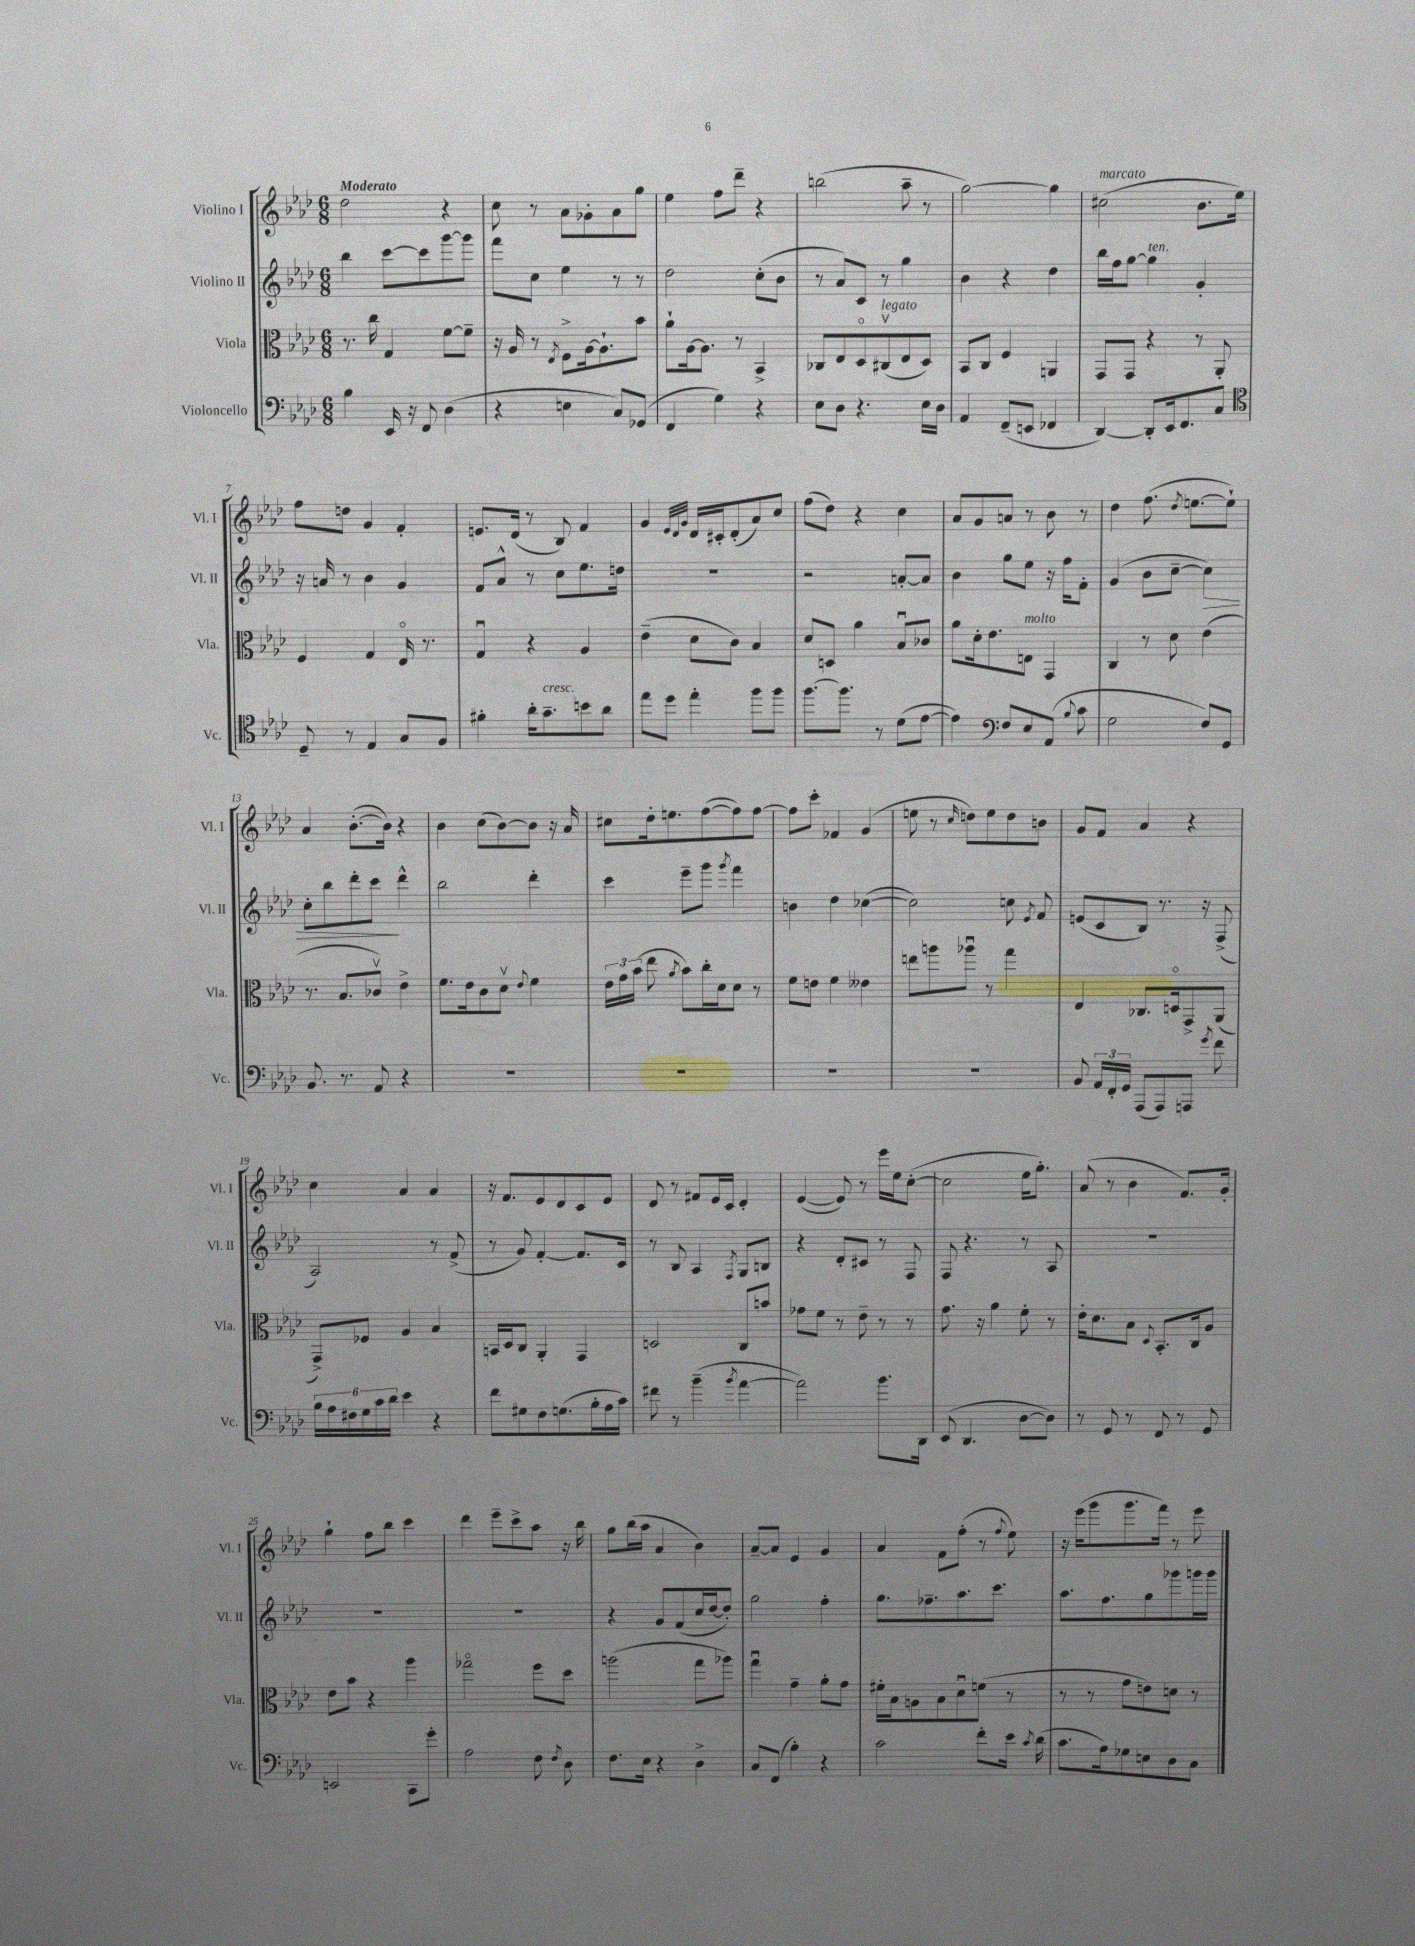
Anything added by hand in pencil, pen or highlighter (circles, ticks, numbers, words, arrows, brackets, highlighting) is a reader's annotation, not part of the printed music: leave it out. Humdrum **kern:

**kern	**kern	**kern	**dynam	**kern
*part4	*part3	*part2	*part2	*part1
*staff4	*staff3	*staff2	*staff2	*staff1
*I"Violoncello	*I"Viola	*I"Violino II	*	*I"Violino I
*I'Vc.	*I'Vla.	*I'Vl. II	*	*I'Vl. I
*clefF4	*clefC3	*clefG2	*	*clefG2
*k[b-e-a-d-]	*k[b-e-a-d-]	*k[b-e-a-d-]	*	*k[b-e-a-d-]
*M6/8	*M6/8	*M6/8	*	*M6/8
=1	=1	=1	=1	=1
!	!	!	!	!LO:TX:a:B:t=Moderato
4B-\	8.r	4bb-\	.	2dd-\
.	16cc\	.	.	.
16EE-/	4G/	[8ccc\L	.	.
16r	.	.	.	.
8FF/	.	8ccc\]	.	.
(4D-\	[8f\L	[8ggg\	.	4r
.	8f~\J]	8ggg\J]	.	.
=2	=2	=2	=2	=2
4r	16r	8fff\L	.	8cc\
.	16A-/	.	.	.
.	8r	8cc\J	.	8r
.	8qE-/	.	.	.
4En\	8F^\L	4ee-\	.	8a-\L
.	[16A-\k	.	.	8g-X'\
.	8.A-`\]	.	.	.
8C/L)	.	8r	.	8a-\
(8GG-X/J	8b-\J	8r	.	8gg\J
=3	=3	=3	=3	=3
4FF/	8a-`\L	2dd-\	.	4ee-\
.	[16A-\k	.	.	.
.	8.A-\J]	.	.	.
4G\)	.	.	.	8ff\L
.	8r	.	.	8ddd-~\J
4r	4BB-^/	(8cc'\L	.	4r
.	.	8b-\J	.	.
=4	=4	=4	=4	=4
8E-\L	8C-X/L	8r	.	(2bbn\
8D-\J	8E-/	8a-/L)	.	.
4.r	8D-/	8c/J	.	.
!	!LO:TX:a:i:t=legato	!	!	!
.	(8C#Xv/	8r	.	.
.	8E-/	4gg\	.	8aa-~\
16E-\LL	8D-/J)	.	.	8r
16D-\JJ	.	.	.	.
=5	=5	=5	=5	=5
4AA-/	8BB-/L	4b-\	.	[2gg\)
.	8C/J	.	.	.
(8FF~/L	4F/	4r	.	.
8EEn/J	.	.	.	.
4FF-X/	4AAn/	4dd-\	.	4gg\]
=6	=6	=6	=6	=6
!	!	!	!	!LO:TX:a:i:t=marcato
[4DD-/)	8GG/L	16bb-\LL	.	(2cc#X\
.	.	16ff\J	.	.
.	8GG/J	[8gg\J	.	.
!	!	!LO:TX:a:i:t=ten.	!	!
8DD-'/L]	4r	4gg\]	.	.
16EE-/k	.	.	.	.
8.FF/	.	.	.	.
.	8r	4g'/	.	8.b-\L
8C/J	8AA-'/	.	.	.
.	.	.	.	16ee-\Jk)
!!LO:LB:g=z
=7	=7	=7	=7	=7
*clefC4	*	*	*	*
8D-~/	4F/	16r	.	8ff\L
.	.	16an/	.	.
8r	.	8r	.	8ddn\J
4E-/	4G/	4b-\	.	4g/
8G/L	16E-/	4g/	.	4f'/
.	8.r	.	.	.
8F/J	.	.	.	.
=8	=8	=8	=8	=8
4f#X'\	4Gu/	8f/L	.	8.en/L
.	.	8a-^^/J	.	.
.	.	.	.	(16d-/Jk
16a-'\KL	4r	8r	.	8r
!LO:TX:a:i:t=cresc.	!	!	!	!
8.g~\	.	.	.	.
.	.	8cc\L	.	8B-/)
8bn\	4A-/	8.ee-\	.	4f/
8a-\J	.	.	.	.
.	.	16ddn\Jk	.	.
=9	=9	=9	=9	=9
8ee-\L	(4e-~\	2.r	.	4g/
8dd-\J	.	.	.	.
.	.	.	.	32qqe-/LLL
.	.	.	.	32qqd-/
.	.	.	.	32qqg/JJJ
4ee-'\	8d-\L	.	.	16d-/LL
.	.	.	.	16c#X'/J
.	8c\J)	.	.	(8d-'/
8ff\L	4B-/	.	.	8a-/)
8ff\J	.	.	.	8cc/J
=10	=10	=10	=10	=10
[8.ff\L	8d-/L	2r	.	(8ff\L
.	8Dn/J	.	.	8dd-\J)
8.ff\J]	.	.	.	.
.	4a-\	.	.	4r
8r	.	.	.	.
(8d-\L	8B-u/L	[8an'/L	.	4cc\
[8e-\J	8c-X/J	8a/J]	.	.
=11	=11	=11	=11	=11
4e-\])	8a-\L	4b-\	.	8a-/L
.	16d-'\k	.	.	8g/
.	8.e-\	.	.	.
*clefF4	*	*	*	*
8F/L	.	8gg\L	.	8an/J
!	!LO:TX:a:i:t=molto	!	!	!
8E-/	8En\J	8ee-\J	.	8r
(8AA-/J	4GG/	16r	.	8b-\
.	.	16ff\KL	.	.
8qqB-/	.	.	.	.
8c\	.	8f'\J	.	8r
=12	=12	=12	=12	=12
2G\	4C/	(4g/	.	4dd-\
.	8r	8b-\L	.	(8.ff\
.	8d-\	[8cc~\J	.	.
.	.	.	.	8qdd-/
.	.	.	.	[8.een\L
!	!	!	!LO:HP:b	!
8F/L)	(4e-\	4cc\])	>	.
8GG/J	.	.	.	8ee`\J])
!!LO:LB:g=z
=13	=13	=13	=13	=13
8.BB-/	8.r	8cc'\L	.	4a-/
.	.	8bb-\	.	.
8.r	8.B-/L	.	.	.
.	.	8ddd-'\	.	([8.b-'\L
8AA-/	8c-Xv/J)	8ccc\J	.	.
.	.	.	.	16b-\Jk])
4r	4e-^\	4ddd-^^\	]	4r
=14	=14	=14	=14	=14
2.r	8.f\L	2bb-\	.	4b-\
.	16e-\k	.	.	.
.	8c\	.	.	(8cc\L
.	8d-v\J	.	.	[8b-\)
.	8qqe-/	.	.	.
.	4f\	4ddd-'\	.	8b-\J]
.	.	.	.	16r
.	.	.	.	16a-/
=15	=15	=15	=15	=15
2.r	24e-\LL	4ccc\	.	8cc#X\L
.	24g\	.	.	.
.	(24b-\JJ	.	.	.
.	8ee-\	.	.	16dd-'\k
.	.	.	.	8.een\
.	8qa-/	.	.	.
.	8b-\L)	8eee-~\L	.	.
.	16cc'\L	8ggg\J	.	([8ff\
.	16d-\J	.	.	.
.	.	8qggg/	.	.
.	8d-\J	4fff\	.	8ff\])
.	8r	.	.	[8ff\J
=16	=16	=16	=16	=16
2.r	8f\L	4bn\	.	8ff\L]
.	8en\J	.	.	8ccc'\J
.	4f\	4dd-\	.	4f-X/
.	4e--X\	([4cc-X\	.	(4g/
=17	=17	=17	=17	=17
2.r	8een\L	2cc-\])	.	8een\
.	8aan\	.	.	8r
.	.	.	.	16qqcc/
.	8aa-Xu\J	.	.	8ddn\L)
.	8r	.	.	8ee\
.	4gg\	8ccn\	.	8dd\
.	.	8qe-/	.	.
.	.	8f/	.	8bn\J
=18	=18	=18	=18	=18
8BB-/	4E-/	(8en/L	.	8g/L
24AA-/LL	.	8c/	.	8f/J
24FF'/	.	.	.	.
24GG/JJ	.	.	.	.
(8AAA-/L	8.C-X/L	8B-/J)	.	4a-/
8AAA-/)	.	8.r	.	.
.	16Dn/k	.	.	.
8AAAn/J	8GG^/	.	.	4r
.	.	16r	.	.
8qg/	.	.	.	.
8f\	(8AA-/J	(8F^/	.	.
!!LO:LB:g=z
=19	=19	=19	=19	=19
24B-\LL	8GG^/L)	2A-/)	.	4cc\
24A-\	.	.	.	.
24F#X\	.	.	.	.
24G\	8F-X/J	.	.	.
24c\	.	.	.	.
24d-\JJ	.	.	.	.
4e-\	4A-/	.	.	4a-/
4r	4B-/	8r	.	4a-/
.	.	(8f^/	.	.
=20	=20	=20	=20	=20
8f\L	16BBn/LL	8r	.	16r
.	16D-/J	.	.	8.f/L
8G#X\	8C/J	8g/)	.	.
8F\	4AA-'/	[4f'/	.	8e-/
(8.Gn\	.	.	.	8d-/
.	4GG/	8.f/L]	.	8c/
16B-'\L	.	.	.	.
16A-\	.	.	.	8e-/J
16c\JJ)	.	16c/Jk	.	.
=21	=21	=21	=21	=21
8f#X\	2Dn/	8r	.	8d-/
8r	.	8B-/	.	8r
(4b-~\	.	4A-/	.	8f#X/L
.	.	.	.	16e-/L
.	.	.	.	16c/JJ
8qb-/	.	8qF/	.	.
[4a-\	8C/L	8G/L	.	4d-'/
.	8bn/J	8Bn/J	.	.
=22	=22	=22	=22	=22
2a-\])	8g-X\L	4r	.	([4e-/
.	8f\J	.	.	.
.	8r	8d-'/L	.	8e-/])
.	8e-~\	8c#X/J	.	8r
8.b-\L	8r	8r	.	16eee-\LL
.	.	.	.	16ee-\J
.	8r	8F/	.	([8cc'\J
16DD-\Jk	.	.	.	.
=23	=23	=23	=23	=23
(8EE-/	8.g\	8F/	.	2cc\]
4.DD-/	.	4.r	.	.
.	16r	.	.	.
.	4a-\	.	.	.
[8D-\L	8f'\	8r	.	16ee-\KL
.	.	.	.	8.gg'\J)
8D-\J])	8r	8A-/	.	.
=24	=24	=24	=24	=24
8r	16e-'\KL	2.r	.	(8a-/
.	8.d-\	.	.	.
8GG/	.	.	.	8r
8r	8B-\J	.	.	4b-\
.	8qqD-/	.	.	.
8FF/	8.BB-'/L	.	.	.
8r	.	.	.	8.f/L)
.	16C/k	.	.	.
8GG/	8A-/J	.	.	.
.	.	.	.	16g'/Jk
!!LO:LB:g=z
=25	=25	=25	=25	=25
2EEn/	8e-\L	2.r	.	4gg`\
.	8b-\J	.	.	.
.	4r	.	.	8ff\L
.	.	.	.	8bb-\J
8CC\L	4aa-\	.	.	4ccc\
8g'\J	.	.	.	.
=26	=26	=26	=26	=26
2A-\	2gg-X\	2.r	.	4ddd-\
.	.	.	.	8eee-~\L
.	.	.	.	8ccc^\
8F\	8ff\L	.	.	8aa-\J
8qF/	.	.	.	.
8D-\	8dd-\J	.	.	16r
.	.	.	.	16bb-\
=27	=27	=27	=27	=27
8.F\L	(2aan\	4r	.	8gg\L
.	.	.	.	(16bb-\L
16E-\Jk	.	.	.	16aa-\JJ
4r	.	8g/L	.	4a-/
.	.	(8f/	.	.
4D-^\	8gg\L	16cc/L	.	4b-\)
.	.	[16dd-/J	.	.
.	8aa-X\J)	8dd-'/J])	.	.
=28	=28	=28	=28	=28
8C/L	4ggu\	2gg\	.	[8a-~/L
(8FF/J	.	.	.	8a-/J]
4B-'\)	4g~\	.	.	4e-/
4r	8a-'\L	4ff'\	.	4g/
.	8g\J	.	.	.
=29	=29	=29	=29	=29
2c\	16f#X'\LL	8.gg\L	.	4a-/
.	16B-\J	.	.	.
.	8An\	.	.	.
.	.	8.ff-X~\	.	.
.	8B-\	.	.	8f\L
.	8d-u\	8.aa-\	.	(8ff'\J
8f'\L	(8fn\J	.	.	8r
.	.	8.ccc\J	.	.
.	.	.	.	8qqff/
16e-\Jk	8r	.	.	8ee-\)
8qc/	.	.	.	.
(16d-\	.	.	.	.
=30	=30	=30	=30	=30
8.c\L	8r	8.aa-\L	.	16r
.	.	.	.	(16eee-\KL
.	8r	.	.	8ggg\
16A-\k)	.	8.ff\	.	.
8G-X\	8g\L	.	.	8.ggg\
8En\	8en\)	8gg\	.	.
.	.	.	.	16fff\Jk)
8D-\	8dn\J	8ggg-X\	.	8r
8C\J	8r	16gggn\L	.	8eee-\
.	.	16ggg\JJ	.	.
==	==	==	==	==
*-	*-	*-	*-	*-
